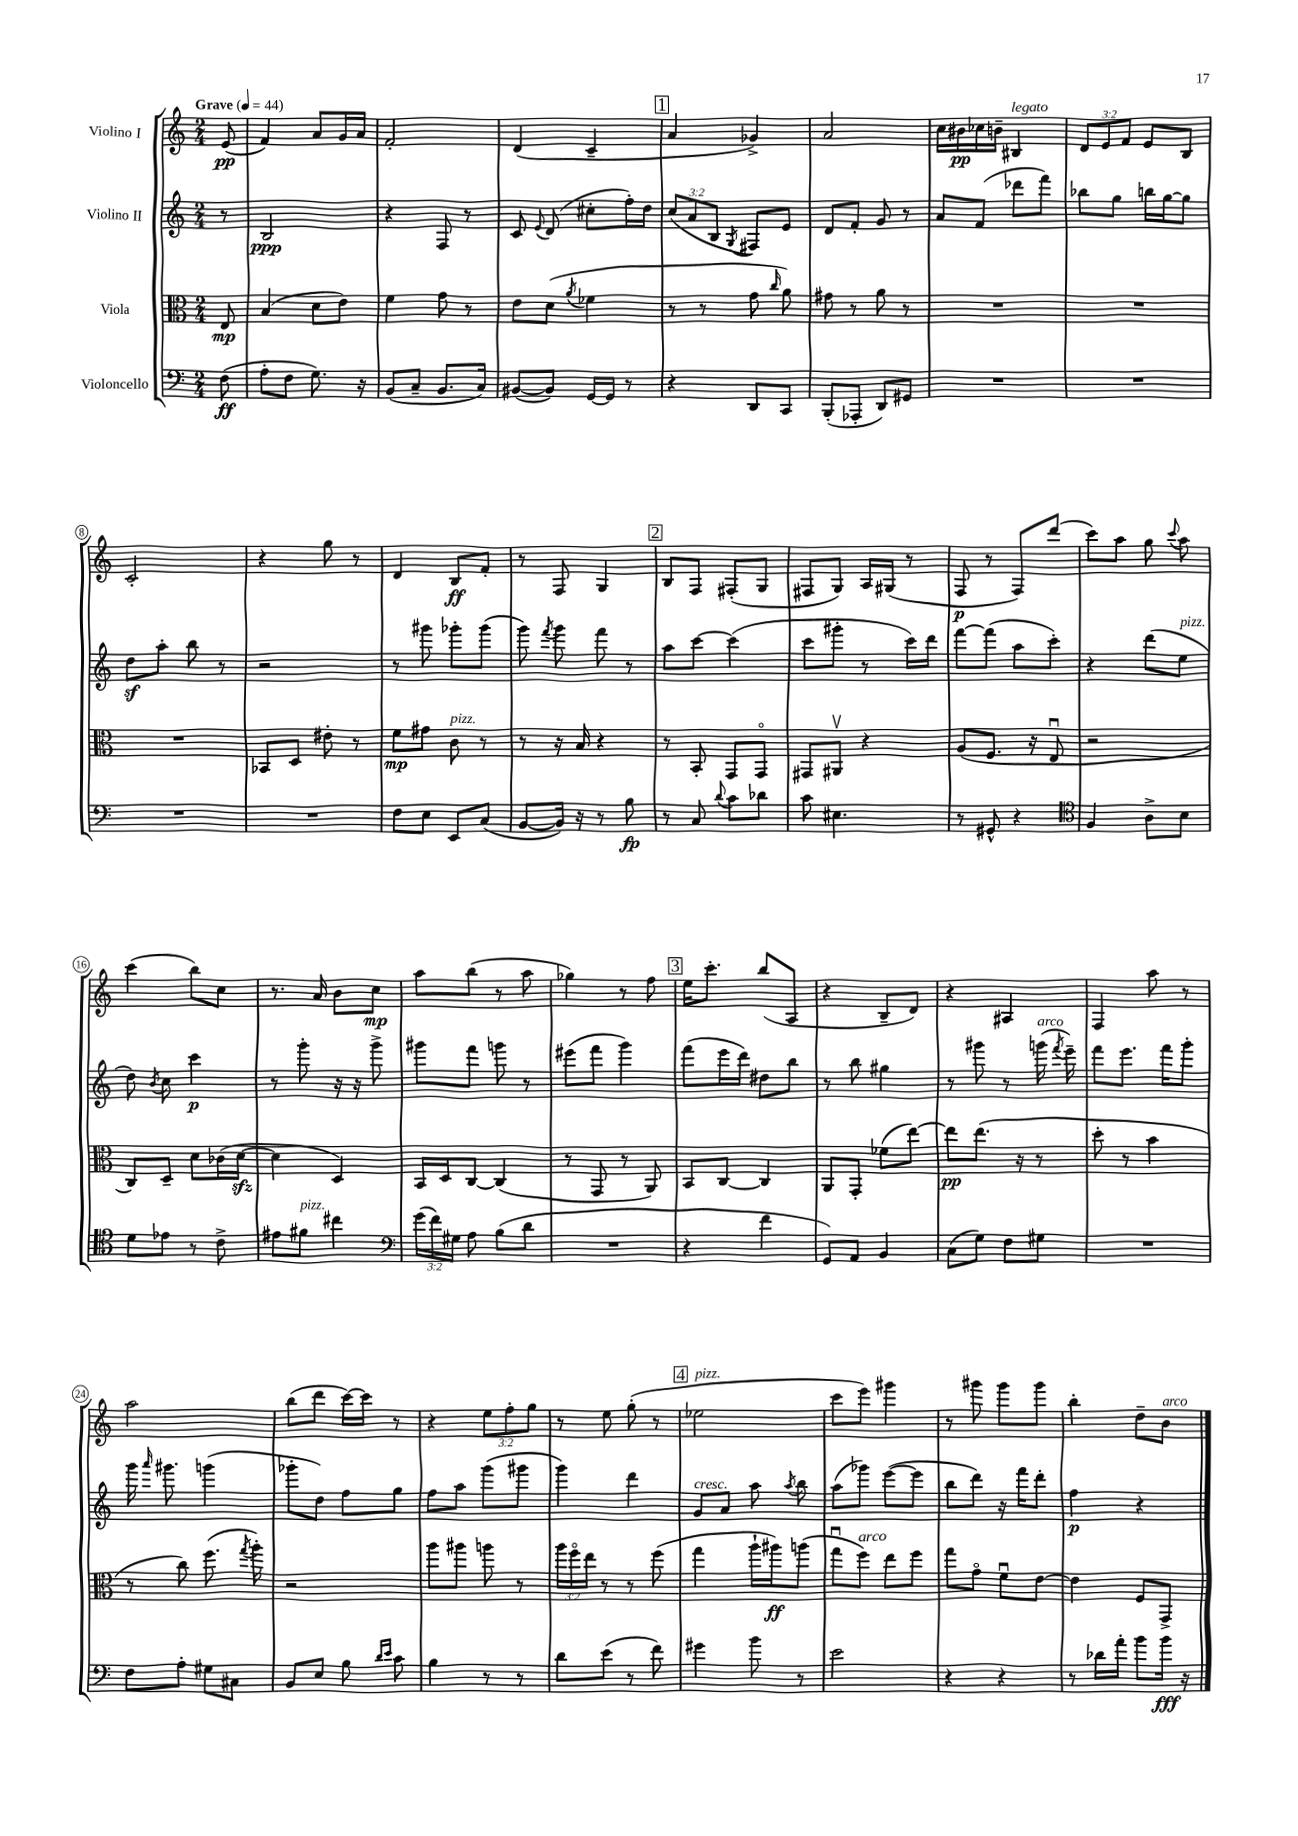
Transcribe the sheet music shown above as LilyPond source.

<<
\new StaffGroup <<
\new Staff = "s0" \with { instrumentName = "Violino I" } {
    \clef treble \key c \major \numericTimeSignature \time 2/4 \override Staff.TupletNumber.text = #tuplet-number::calc-fraction-text \partial 8 \tempo "Grave" 4 = 44
    \autoBeamOff e'8\pp( |
    f'4) a'8[ g'16 a'16] |
    f'2-. |
    d'4( c'4-- |
    \mark \markup { \box "1" } a'4 ges'4->) |
    a'2 |
    c''16[ bis'16\pp ces''16 b'16]-- bis4^\markup { \italic "legato" } |
    \tuplet 3/2 { d'8[ e'8 f'8] } e'8[ b8] |
    c'2-. |
    r4 g''8 r8 |
    d'4 b8[\ff f'8]-. |
    r8 f8 g4 |
    \mark \markup { \box "2" } b8[ f8] fis8[-.( g8] |
    fis8[ g8]) a16[ gis16]( r8 |
    f8\p r8 f8[) d'''8]( |
    c'''8[) a''8] g''8 \appoggiatura { c'''8 } a''8 |
    c'''4( b''8[) c''8] |
    r8. a'16 b'8[ c''8]\mp |
    a''8[ b''8]( r8 a''8 |
    ges''4) r8 f''8 |
    \mark \markup { \box "3" } e''16[ c'''8.]-. b''8[( a8] |
    r4 b8[-- d'8]) |
    r4 ais4 |
    f4 a''8 r8 |
    a''2 |
    b''8[( d'''8] c'''16[~) c'''16] r8 |
    r4 \tuplet 3/2 { e''8[ f''8-. g''8] } |
    r8 e''8 g''8-.( r8 |
    \mark \markup { \box "4" } ees''2^\markup { \italic "pizz." } |
    c'''8[ e'''8]) gis'''4 |
    r8 gis'''8 gis'''8[ gis'''8] |
    b''4-. d''8[-- b'8]^\markup { \italic "arco" } \bar "|." |
}
\new Staff = "s1" \with { instrumentName = "Violino II" } {
    \clef treble \key c \major \numericTimeSignature \time 2/4 \override Staff.TupletNumber.text = #tuplet-number::calc-fraction-text \partial 8
    \autoBeamOff r8 |
    b2\ppp |
    r4 f8 r8 |
    c'8 \appoggiatura { e'8 } d'8( cis''8[-. f''16-.) d''16] |
    \mark \markup { \box "1" } \tuplet 3/2 { c''8[( a'8 b8] } \acciaccatura { g8 } fis8[) e'8] |
    d'8[ f'8]-. g'8 r8 |
    a'8[ f'8]( des'''8[ f'''8]) |
    bes''8[ g''8] b''16[ g''16~ g''8] |
    d''8[\sf a''8]-. b''8 r8 |
    r2 |
    r8 gis'''8 ges'''8[-. ges'''8]( |
    g'''8) \acciaccatura { f'''8 } g'''8 f'''8 r8 |
    \mark \markup { \box "2" } a''8[ c'''8]~ c'''4( |
    c'''8[ gis'''8]-. r8 c'''16[) d'''16] |
    f'''8[~ f'''8]( a''8[ c'''8]-.) |
    r4 d'''8[( e''8]^\markup { \italic "pizz." } |
    d''8) \acciaccatura { b'8 } c''8 c'''4\p |
    r8 g'''8-. r16 r16 g'''8-> |
    gis'''8[ f'''8] g'''8 r8 |
    eis'''8[( f'''8] g'''4) |
    \mark \markup { \box "3" } f'''8[( e'''16 d'''16]) dis''8[ b''8] |
    r8 b''8 gis''4 |
    r8 gis'''8 r8 g'''16^\markup { \italic "arco" }( \acciaccatura { f'''8 } e'''16--) |
    f'''8[ e'''8.] f'''16[ g'''8]-. |
    g'''16 \grace { a'''16 } gis'''8. g'''4( |
    ges'''8[-. d''8]) f''8[ g''8] |
    f''8[ a''8] g'''8[( gis'''8] |
    g'''4) d'''4 |
    \mark \markup { \box "4" } g'8[^\markup { \italic "cresc." } a'8] a''8 \acciaccatura { a''8 } b''8 |
    a''8[( ges'''8]) e'''8[~( e'''8] |
    b''8[ d'''8]) r16 f'''16[ d'''8]-. |
    f''4\p r4 \bar "|." |
}
\new Staff = "s2" \with { instrumentName = "Viola" } {
    \clef alto \key c \major \numericTimeSignature \time 2/4 \override Staff.TupletNumber.text = #tuplet-number::calc-fraction-text \partial 8
    \autoBeamOff e8\mp |
    b4( d'8[ e'8]) |
    f'4 g'8 r8 |
    e'8[ d'8]( \acciaccatura { a'8 } fes'4 |
    \mark \markup { \box "1" } r8 r8 g'8 \grace { c''16 } a'8) |
    gis'8 r8 a'8 r8 |
    R2 |
    R2 |
    R2 |
    bes,8[ d8] eis'8-. r8 |
    f'8[\mp gis'8] c'8^\markup { \italic "pizz." } r8 |
    r8 r16 b16 r4 |
    \mark \markup { \box "2" } r8 b,8-. g,8[ g,8]\flageolet |
    gis,8[ ais,8]\upbow r4 |
    a8[( f8.] r16 e8\downbow |
    r2 |
    c8[) d8]-- d'8[ ces'16( d'16]~\sfz |
    d'4 d4) |
    b,16[ d16 c8]~ c4( |
    r8 g,8 r8 a,8) |
    \mark \markup { \box "3" } b,8[ c8]~ c4 |
    a,8[ g,8]-. fes'8[( e''8]~) |
    e''8[\pp e''8.]( r16 r8 |
    d''8-. r8 b'4 |
    r8 c''8) f''8.( \acciaccatura { g''8 } a''16-.) |
    r2 |
    a''8[ ais''8] a''8 r8 |
    \tuplet 3/2 { a''16[ f''16\flageolet e''16] } r8 r8 f''8( |
    \mark \markup { \box "4" } g''4 a''16[-! ais''16\ff) a''8]( |
    g''8[\downbow f''8]^\markup { \italic "arco" }) e''8[ f''8] |
    g''8[ g'8]\flageolet f'8[\downbow e'8]~ |
    e'4 f8[ g,8]-> \bar "|." |
}
\new Staff = "s3" \with { instrumentName = "Violoncello" } {
    \clef bass \key c \major \numericTimeSignature \time 2/4 \override Staff.TupletNumber.text = #tuplet-number::calc-fraction-text \partial 8
    \autoBeamOff f8\ff( |
    a8[-. f8] g8.) r16 |
    b,8[( c8]-- b,8.[ c16]) |
    bis,8[~( bis,8]) g,16[~ g,16] r8 |
    \mark \markup { \box "1" } r4 d,8[ c,8] |
    b,,8[-.( aes,,8]-. d,8[) gis,8] |
    R2 |
    R2 |
    R2 |
    R2 |
    f8[ e8] e,8[ c8]( |
    b,8[~ b,16]) r16 r8 b8\fp |
    \mark \markup { \box "2" } r8 c8 \appoggiatura { d'8 } c'8[ des'8] |
    c'8 eis4. |
    r8 gis,8-^ r4 |
    \clef tenor f4 a8[-> b8] |
    d'8[ ees'8] r8 c'8-> |
    eis'8[ fis'8]^\markup { \italic "pizz." } cis''4 |
    \clef bass \tuplet 3/2 { g'16[( f'16) gis16] } a8 b8[( d'8] |
    R2 |
    \mark \markup { \box "3" } r4 f'4 |
    g,8[) a,8] b,4 |
    c8[( g8]) f8[ gis8] |
    R2 |
    f8[ a8]-. gis8[ cis8] |
    b,8[ e8] b8 \grace { d'16[ e'16] } c'8 |
    b4 r8 r8 |
    d'8[ e'8]( r8 f'8) |
    \mark \markup { \box "4" } gis'4 b'8 r8 |
    e'2 |
    r4 r4 |
    r8 des'16[ a'16]-. b'8[ b'16]\fff r16 \bar "|." |
}
>>
>>
\layout { \context { \Score \override BarNumber.stencil = #(make-stencil-circler 0.1 0.3 ly:text-interface::print) } }
